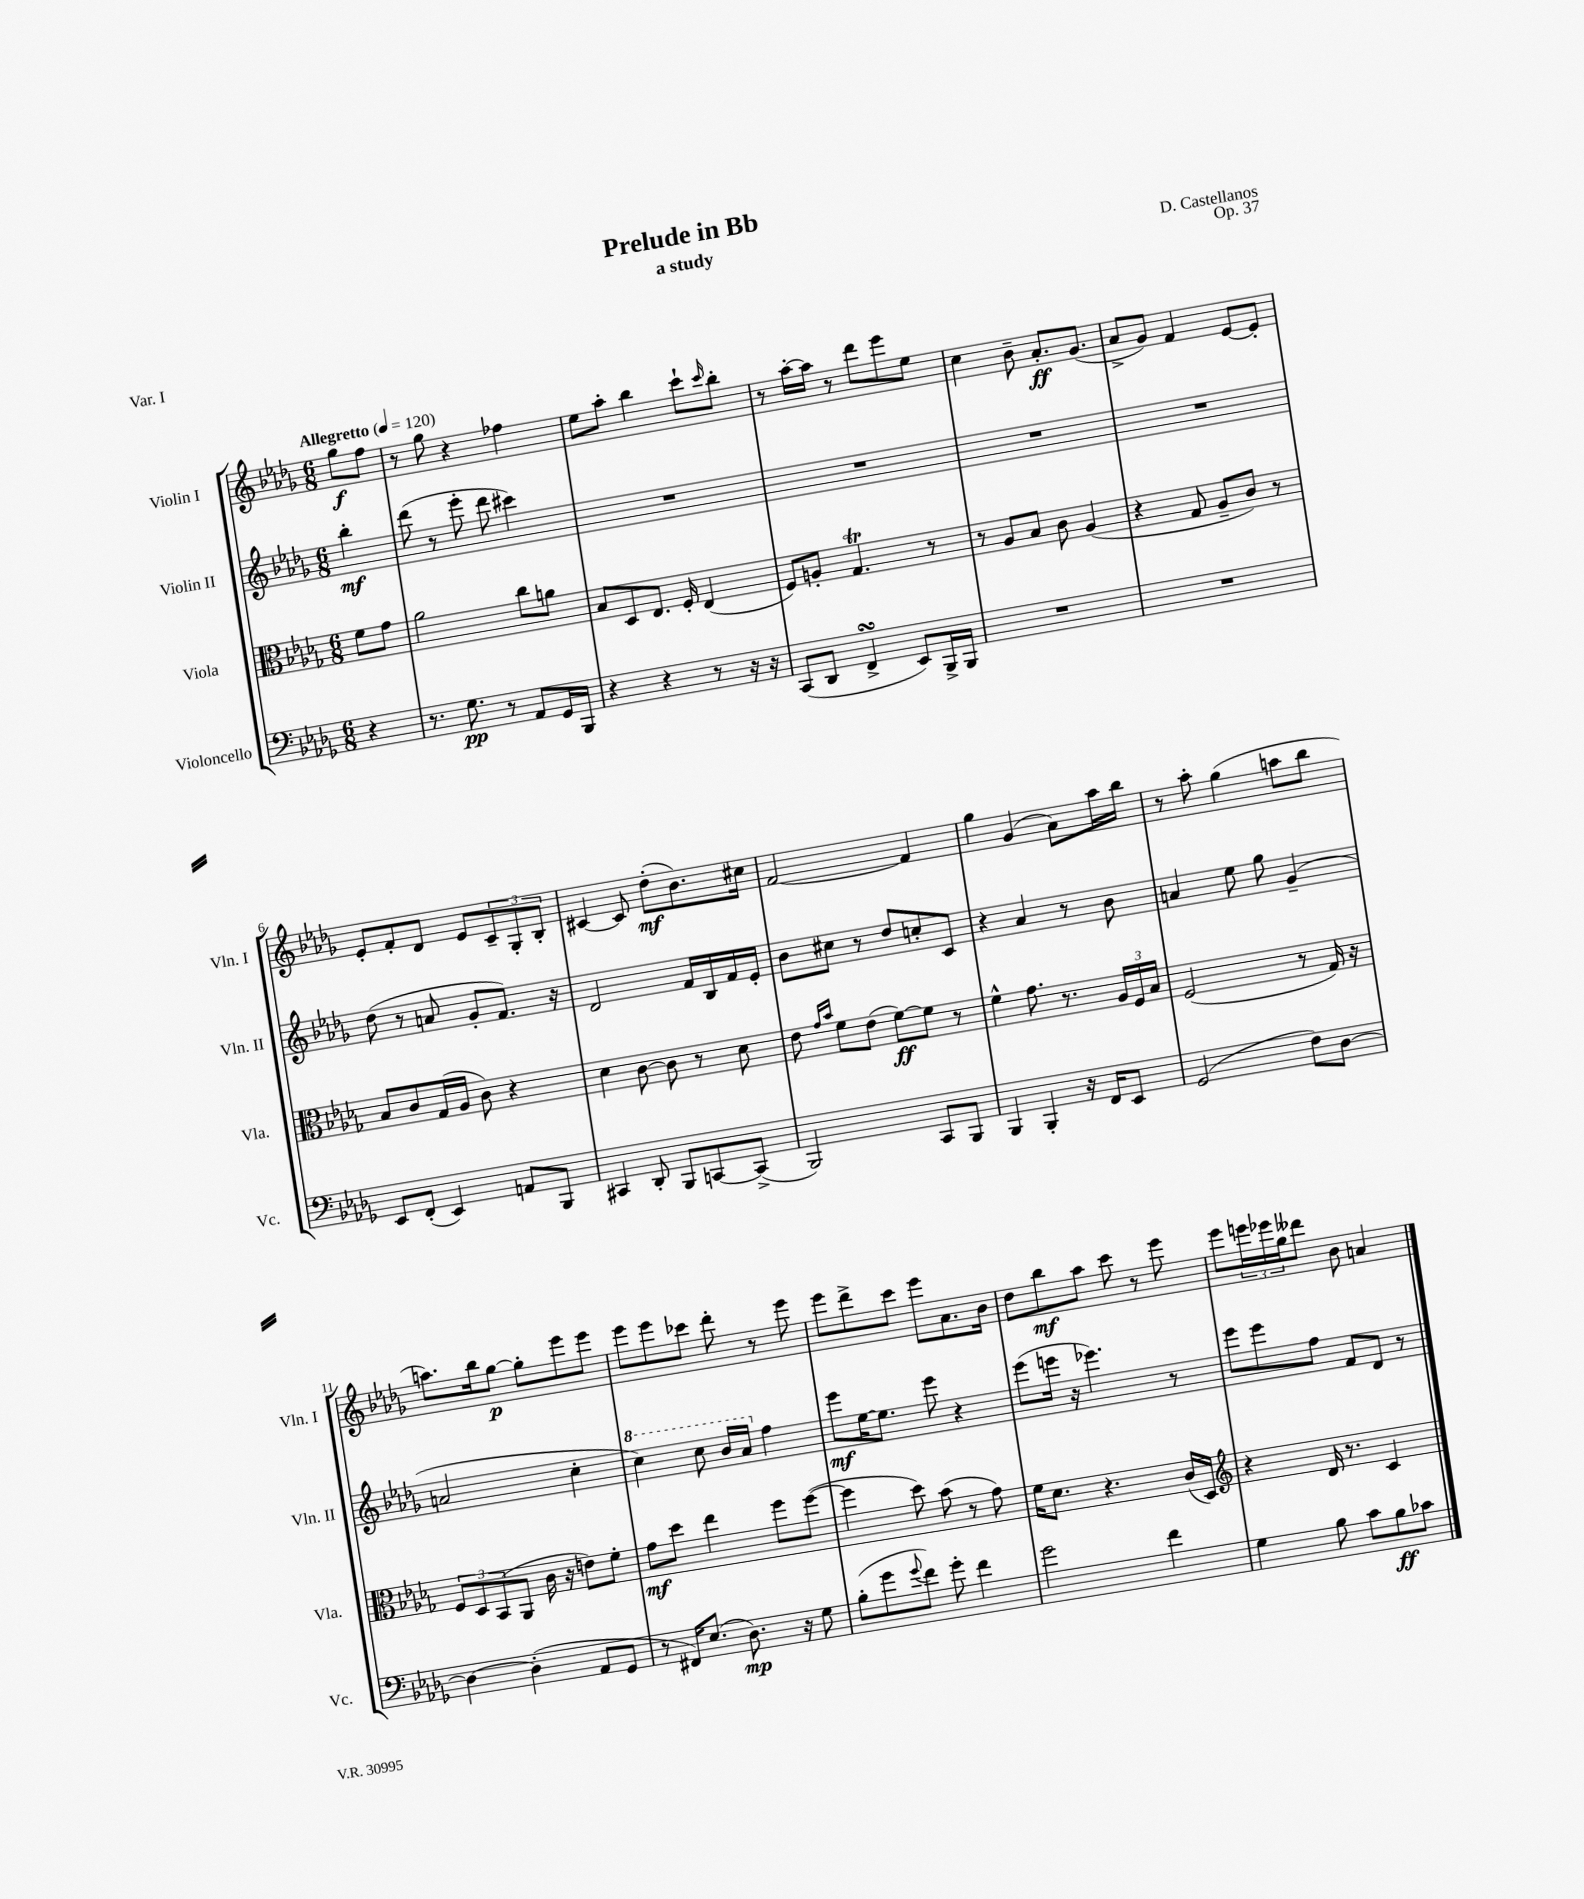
\header { title = "Prelude in Bb" composer = "D. Castellanos" subtitle = "a study" opus = "Op. 37" piece = "Var. I" }
<<
\new StaffGroup <<
\new Staff = "s0" \with { instrumentName = "Violin I" shortInstrumentName = "Vln. I" } {
    \clef treble \key des \major \numericTimeSignature \time 6/8 \partial 4 \tempo "Allegretto" 4 = 120
    ges''8\f f''8 |
    r8 ges''8 r4 fes''4 |
    ees''8 aes''8-. bes''4 c'''8-! \grace { c'''16 } bes''8-. |
    r8 aes''16~-. aes''16 r8 des'''8 ees'''8 ees''8 |
    c''4 bes'8-- aes'8.-.\ff ges'8.( |
    aes'8-> ges'8) f'4 ees'8~ ees'8-. |
    ees'8-. f'8-. des'8 ees'8 \tuplet 3/2 { c'8-- ges8-. bes8-. } |
    cis'4~ cis'8 des''8-.\mf( bes'8.) cis''16 |
    f'2~ f'4 |
    ges''4 ges'4( aes'8) aes''16 bes''16 |
    r8 aes''8-. ges''4( a''8 bes''8 |
    a''8.) bes''16 ges''8~\p ges''8-. ees'''8 ees'''8 |
    ees'''8 ees'''8 ces'''8 des'''8-. r8 ees'''8 |
    ees'''8 des'''8-> c'''8 ees'''8 aes'8. bes'16 |
    des''8 bes''8\mf aes''8 c'''8 r8 ees'''8 |
    ees'''8 \tuplet 3/2 { e'''16 ees'''16 ges''16 } deses'''8 bes'8 a'4 \bar "|." |
}
\new Staff = "s1" \with { instrumentName = "Violin II" shortInstrumentName = "Vln. II" } {
    \clef treble \key des \major \numericTimeSignature \time 6/8 \partial 4
    bes''4-.\mf |
    des'''8( r8 ees'''8-. des'''8 cis'''4) |
    R2. |
    R2. |
    R2. |
    R2. |
    des''8( r8 a'8 ges'8-. f'8.) r16 |
    des'2 f'16 bes16 f'16 ees'16-. |
    bes'8 cis''8 r8 des''8 c''8-. c'8 |
    r4 aes'4 r8 bes'8 |
    a'4 ees''8 ges''8 ges'4--( |
    a'2 c''4-. |
    \ottava #1 c'''4) c'''8 bes''16 aes''16 \ottava #0 f''4 |
    ees'''8\mf ees''16~ ees''8. ees'''8 r4 |
    ees'''8( e'''16 r16 ees'''4.) r8 |
    ees'''8 ees'''8 f''8 f'8 des'8 r8 \bar "|." |
}
\new Staff = "s2" \with { instrumentName = "Viola" shortInstrumentName = "Vla." } {
    \clef alto \key des \major \numericTimeSignature \time 6/8 \partial 4
    f'8 ges'8 |
    aes'2 c''8 a'8 |
    bes8 des8 ees8. f16-. ees4( |
    f8) a8-. ges4.\trill r8 |
    r8 aes8 bes8 c'8 aes4( |
    r4 ges8 aes8-- c'8) r8 |
    bes8 c'8 ges16( aes16 c'8) r4 |
    des'4 c'8~ c'8 r8 des'8 |
    ees'8 \grace { ges'16 bes'16 } f'8 ees'8( f'8~\ff) f'8 r8 |
    f'4-^ ges'8. r8. \tuplet 3/2 { aes16 f16 bes16 } |
    f2( r8 ges16) r16 |
    \tuplet 3/2 { f8 des8 bes,8( } aes,8 c'16 r16 e'8) f'8-. |
    ges'8\mf des''8 ees''4 f''8 f''8~( |
    f''4 des''8) bes'8( r8 ges'8) |
    f'16 des'8. r4. c'16( des16) |
    \clef treble r4 des'16 r8. c'4 \bar "|." |
}
\new Staff = "s3" \with { instrumentName = "Violoncello" shortInstrumentName = "Vc." } {
    \clef bass \key des \major \numericTimeSignature \time 6/8 \partial 4
    r4 |
    r8. ges8.\pp r8 aes,8 ges,16 bes,,16 |
    r4 r4 r8 r16 r16 |
    c,8( des,8 f,4->\turn ees,8) bes,,16-> bes,,16 |
    R2. |
    R2. |
    ees,8 f,8-.( ees,4) a,8 bes,,8 |
    cis,4 des,8-. bes,,8 c,8~ c,8->( |
    bes,,2) c,8 bes,,8 |
    bes,,4 bes,,4-. r16 f,16 ees,8 |
    ges,2( f8) des8~ |
    des4~ des4-.( aes,8 ges,8 |
    r8 fis,16) ees8.( des8.\mp) r16 ges8 |
    bes8-.( ges'8 \appoggiatura { ges'8 } f'8) ges'8-. f'4 |
    ges'2 f'4 |
    ges4 bes8 c'8 bes8\ff ces'8 \bar "|." |
}
>>
>>
